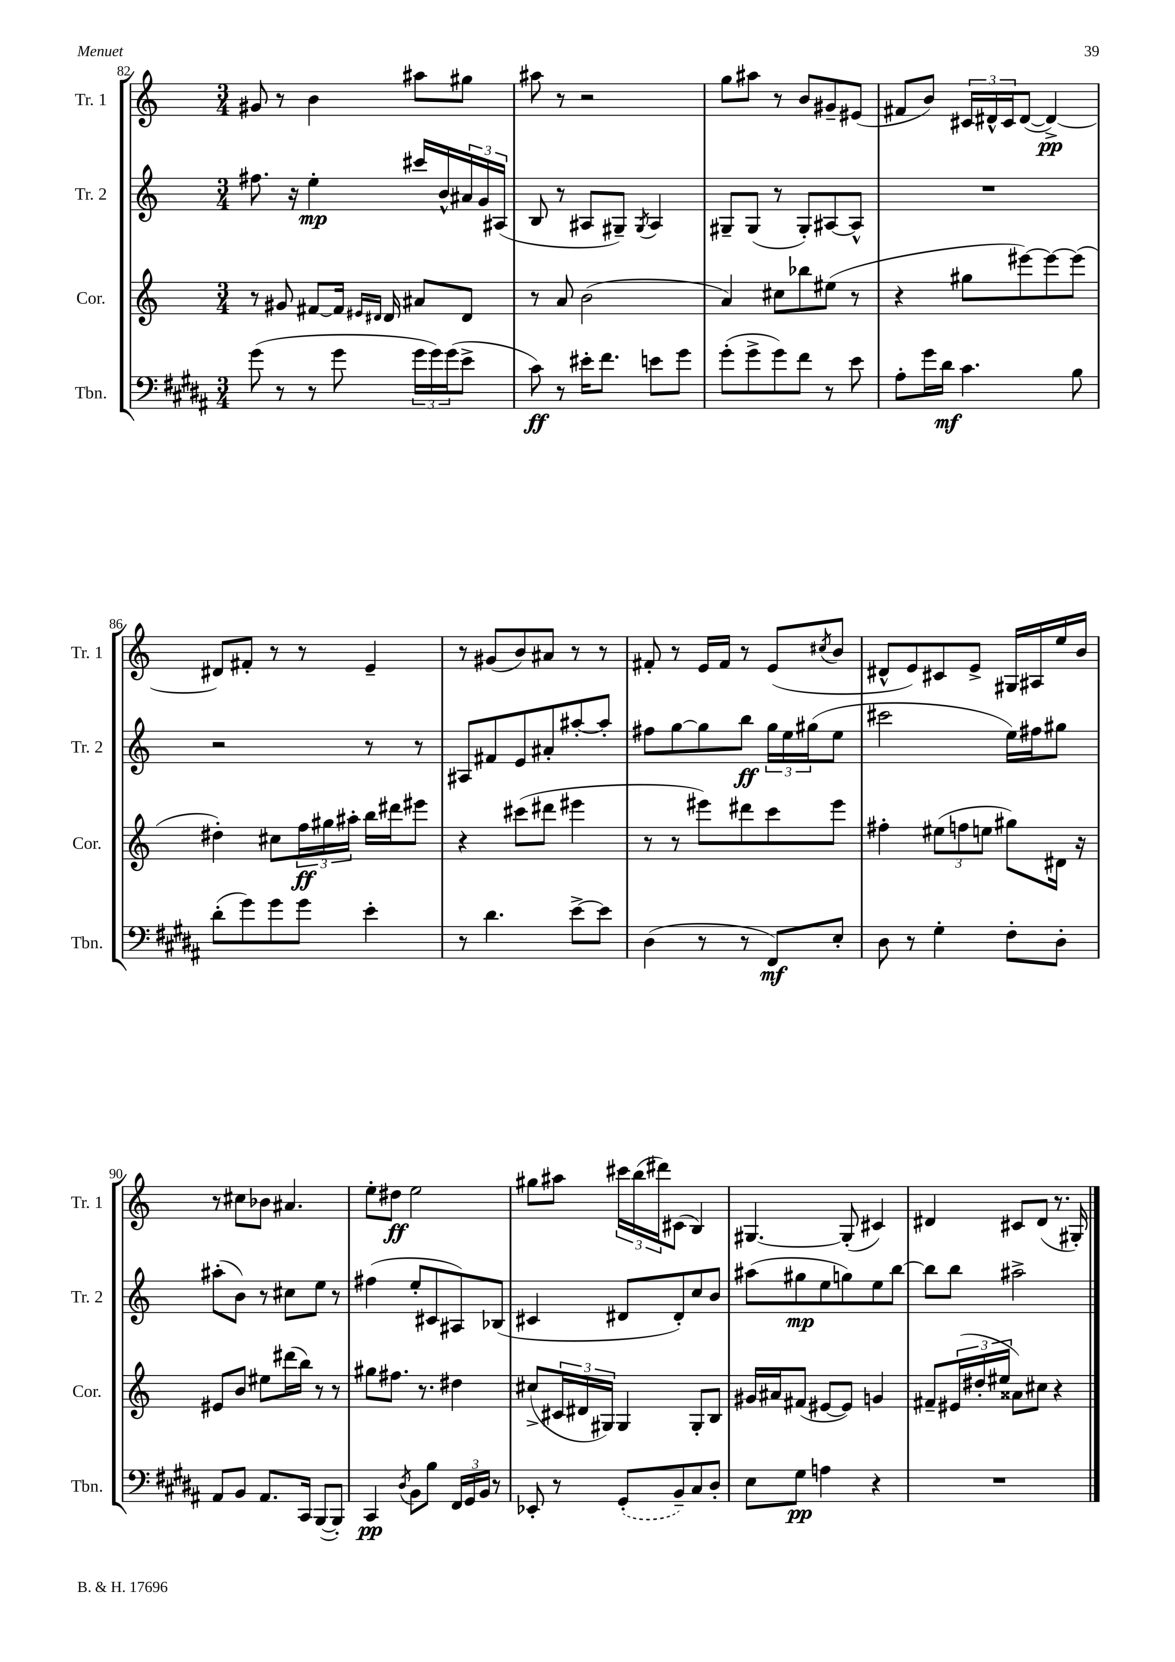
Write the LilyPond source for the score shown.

<<
\new StaffGroup <<
\new Staff = "s0" \with { instrumentName = "Tr. 1" shortInstrumentName = "Tr. 1" } {
    \clef treble \key c \major \numericTimeSignature \time 3/4
    gis'8 r8 b'4 ais''8 gis''8 |
    ais''8 r8 r2 |
    g''8 ais''8 r8 b'8 gis'8-- eis'8( |
    fis'8 b'8) \tuplet 3/2 { cis'16 dis'16-^ cis'16 } dis'8~( dis'4~->\pp) |
    dis'8 fis'8-. r8 r8 e'4-- |
    r8 gis'8( b'8) ais'8 r8 r8 |
    fis'8-. r8 e'16 fis'16 r8 e'8( \acciaccatura { cis''8 } b'8 |
    dis'8-^ e'8) cis'8 e'8-> gis16 ais16 e''16 b'16 |
    r8 cis''8 bes'8 ais'4. |
    e''8-. dis''8\ff e''2 |
    gis''8 ais''8 \tuplet 3/2 { cis'''16 b''16( dis'''16) } cis'8( b4) |
    gis4.~ gis8-.( cis'4) |
    dis'4 cis'8 dis'8( r8. gis16-.) \bar "|." |
}
\new Staff = "s1" \with { instrumentName = "Tr. 2" shortInstrumentName = "Tr. 2" } {
    \clef treble \key c \major \numericTimeSignature \time 3/4
    fis''8. r16 e''4-.\mp cis'''16 b'16-^ \tuplet 3/2 { ais'16 g'16 ais16( } |
    b8 r8 ais8 gis8--) \acciaccatura { gis8 } ais4 |
    gis8-- gis8( r8 gis8-.) ais8~ ais8-^ |
    R2. |
    r2 r8 r8 |
    ais8 fis'8 e'8 ais'8-. ais''8~-. ais''8-. |
    fis''8 g''8~ g''8 b''8\ff \tuplet 3/2 { g''16 e''16 gis''16( } e''8 |
    cis'''2 e''16) fis''16 gis''8 |
    ais''8-.( b'8) r8 cis''8 e''8 r8 |
    fis''4( e''8-. cis'8 ais8) bes8( |
    cis'4 dis'8 dis'8-.) c''8 b'8 |
    ais''8( gis''8\mp e''8 g''8) e''8 b''8~ |
    b''8 b''8 ais''2-> \bar "|." |
}
\new Staff = "s2" \with { instrumentName = "Cor." shortInstrumentName = "Cor." } {
    \clef treble \key c \major \numericTimeSignature \time 3/4
    r8 gis'8 fis'8~ fis'16 \grace { eis'16 dis'16 } dis'16 ais'8 dis'8 |
    r8 a'8 b'2( |
    a'4) cis''8 bes''8 eis''8( r8 |
    r4 gis''8 eis'''8~) eis'''8~ eis'''8( |
    dis''4-.) cis''8 \tuplet 3/2 { f''16\ff gis''16 ais''16-. } b''16 dis'''16 eis'''8 |
    r4 cis'''8( dis'''8 eis'''4 |
    r8 r8 eis'''8) dis'''8 c'''8 eis'''8 |
    fis''4-. \tuplet 3/2 { eis''8( f''8 e''8 } gis''8) dis'16 r16 |
    eis'8 b'8 eis''8 dis'''16( b''16) r8 r8 |
    gis''8 fis''8. r8. dis''4 |
    cis''8->( \tuplet 3/2 { cis'16 dis'16 gis16) } gis4 gis8-. b8 |
    gis'16 ais'16 fis'8( eis'8~ eis'8) g'4 |
    fis'8-- \tuplet 3/2 { eis'16( dis''16-. eis''16 } aisis'8) cis''8 r4 \bar "|." |
}
\new Staff = "s3" \with { instrumentName = "Tbn." shortInstrumentName = "Tbn." } {
    \clef bass \key b \major \numericTimeSignature \time 3/4
    gis'8( r8 r8 gis'8 \tuplet 3/2 { gis'16 gis'16) gis'16( } e'8-> |
    cis'8\ff) r8 eis'16-. fis'8. e'8 gis'8 |
    gis'8-.( gis'8-> gis'8) fis'8 r8 e'8 |
    ais8-. gis'16 dis'16\mf cis'4. b8 |
    dis'8-.( gis'8) gis'8 gis'8 e'4-. |
    r8 dis'4. e'8~-> e'8 |
    dis4( r8 r8 fis,8\mf) e8-. |
    dis8 r8 gis4-. fis8-. dis8-. |
    ais,8 b,8 ais,8. cis,16 b,,8~( b,,8-.) |
    cis,4\pp \acciaccatura { dis8 } b,8 b8 \tuplet 3/2 { fis,16 gis,16 b,16 } r8 |
    ees,8-. r8 \once \slurDashed gis,8-.( b,8--) cis8 dis8-. |
    e8 gis8\pp a4 r4 |
    R2. \bar "|." |
}
>>
>>
\layout { \context { \Score currentBarNumber = #82 } }
